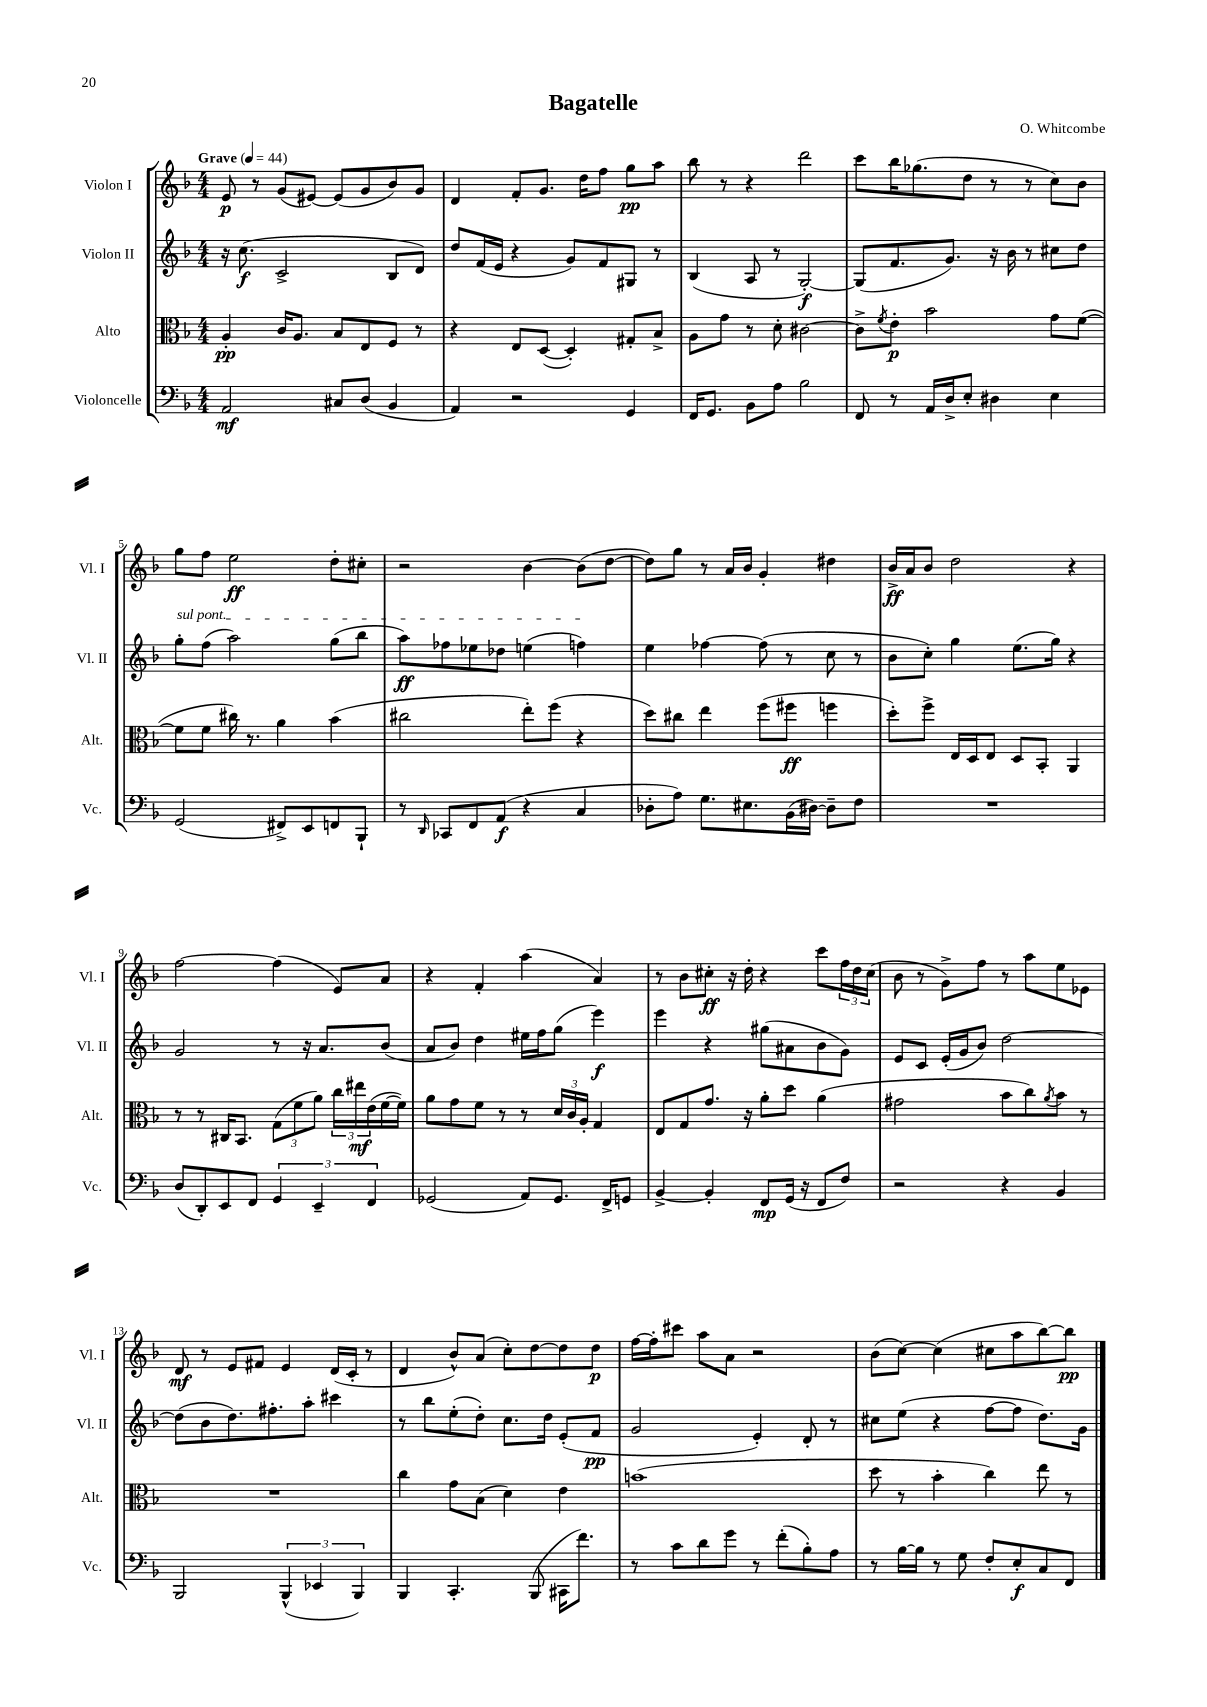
\header { title = "Bagatelle" composer = "O. Whitcombe" }
<<
\new StaffGroup <<
\new Staff = "s0" \with { instrumentName = "Violon I" shortInstrumentName = "Vl. I" } {
    \clef treble \key f \major \numericTimeSignature \time 4/4 \tempo "Grave" 4 = 44
    e'8\p r8 g'8( eis'8~) eis'8( g'8 bes'8) g'8 |
    d'4 f'8-. g'8. d''16 f''8 g''8\pp a''8 |
    bes''8 r8 r4 d'''2 |
    c'''8 bes''16 ges''8.( d''8 r8 r8 c''8) bes'8 |
    g''8 f''8 e''2\ff d''8-. cis''8-. |
    r2 bes'4~ bes'8( d''8~ |
    d''8) g''8 r8 a'16 bes'16 g'4-. dis''4 |
    bes'16->\ff a'16 bes'8 d''2 r4 |
    f''2~ f''4( e'8) a'8 |
    r4 f'4-. a''4( a'4) |
    r8 bes'8 cis''8-.\ff r16 d''16-. r4 c'''8 \tuplet 3/2 { f''16 d''16 cis''16( } |
    bes'8 r8 g'8->) f''8 r8 a''8 e''8 ees'8 |
    d'8\mf r8 e'8 fis'8 e'4 d'16( c'16-. r8 |
    d'4 bes'8-^) a'8( c''8-.) d''8~ d''8 d''8\p |
    f''16~ f''16-. cis'''8 a''8 a'8 r2 |
    bes'8( c''8~) c''4( cis''8 a''8 bes''8~) bes''8\pp \bar "|." |
}
\new Staff = "s1" \with { instrumentName = "Violon II" shortInstrumentName = "Vl. II" } {
    \clef treble \key f \major \numericTimeSignature \time 4/4
    r16 c''8.\f( c'2-> bes8 d'8) |
    d''8 f'16( e'16 r4 g'8) f'8 gis8 r8 |
    bes4( a8 r8 g2~-.\f) |
    g8( f'8. g'8.) r16 bes'16 r8 cis''8 d''8 |
    \once \override TextSpanner.bound-details.left.text = \markup { \italic "sul pont." } g''8-.\startTextSpan f''8( a''2) g''8( bes''8 |
    a''8\ff) fes''8 ees''8 des''8 e''4( f''4\stopTextSpan) |
    e''4 fes''4~ fes''8( r8 c''8 r8 |
    bes'8 c''8-.) g''4 e''8.( g''16) r4 |
    g'2 r8 r16 a'8. bes'8( |
    a'8 bes'8) d''4 eis''16 f''16 g''8( e'''4\f) |
    e'''4 r4 gis''8( ais'8 bes'8 g'8) |
    e'8 c'8 e'16-.( g'16 bes'8) d''2~ |
    d''8( bes'8 d''8.) fis''8.-. a''8-. cis'''4 |
    r8 bes''8 e''8-.( d''8-.) c''8. d''16 e'8-.( f'8\pp |
    g'2 e'4-.) d'8-. r8 |
    cis''8 e''8( r4 f''8~ f''8 d''8.) g'16 \bar "|." |
}
\new Staff = "s2" \with { instrumentName = "Alto" shortInstrumentName = "Alt." } {
    \clef alto \key f \major \numericTimeSignature \time 4/4
    a4-.\pp c'16 a8. bes8 e8 f8 r8 |
    r4 e8 d8~( d4-.) gis8-. bes8-> |
    a8 g'8 r8 d'8-. cis'2~ |
    cis'8-> \acciaccatura { f'8 } e'8-.\p bes'2 g'8 f'8~( |
    f'8 f'8 cis''16) r8. a'4 bes'4( |
    cis''2 e''8-.) f''8( r4 |
    d''8) cis''8 e''4 f''8( fis''8\ff f''4 |
    d''8-.) f''8-> e16 d16 e8 d8 bes,8-. a,4 |
    r8 r8 cis16 bes,8. \tuplet 3/2 { g8( f'8 a'8) } \tuplet 3/2 { c''16 eis''16\mf e'16( } f'16~ f'16) |
    a'8 g'8 f'8 r8 r8 \tuplet 3/2 { d'16 c'16 a16-. } g4 |
    e8 g8 g'8. r16 a'8-. d''8 a'4( |
    gis'2 bes'8 c''8) \acciaccatura { a'8 } bes'8 r8 |
    R1 |
    c''4 g'8 bes8( d'4) e'4 |
    b'1( |
    d''8 r8 bes'4-. c''4) e''8 r8 \bar "|." |
}
\new Staff = "s3" \with { instrumentName = "Violoncelle" shortInstrumentName = "Vc." } {
    \clef bass \key f \major \numericTimeSignature \time 4/4
    a,2\mf cis8 d8( bes,4 |
    a,4) r2 g,4 |
    f,16 g,8. bes,8 a8 bes2 |
    f,8 r8 a,16 d16-> e8-. dis4 e4 |
    g,2( fis,8->) e,8 f,8 bes,,8-! |
    r8 \grace { d,16 } ces,8 f,8 a,8\f( r4 c4 |
    des8-. a8) g8. eis8. bes,16( dis16~) dis8-- f8 |
    R1 |
    d8( d,8-.) e,8 f,8 \tuplet 3/2 { g,4 e,4-- f,4 } |
    ges,2( a,8) ges,8. f,16-> g,8 |
    bes,4~-> bes,4-. f,8\mp g,16( r16 f,8 f8) |
    r2 r4 bes,4 |
    bes,,2 \tuplet 3/2 { bes,,4-^( ees,4 bes,,4) } |
    bes,,4 c,4.-. bes,,8( cis,16 f'8.) |
    r8 c'8 d'8 g'8 r8 f'8-.( bes8-.) a8 |
    r8 bes16~ bes16 r8 g8 f8-. e8-.\f c8 f,8 \bar "|." |
}
>>
>>
